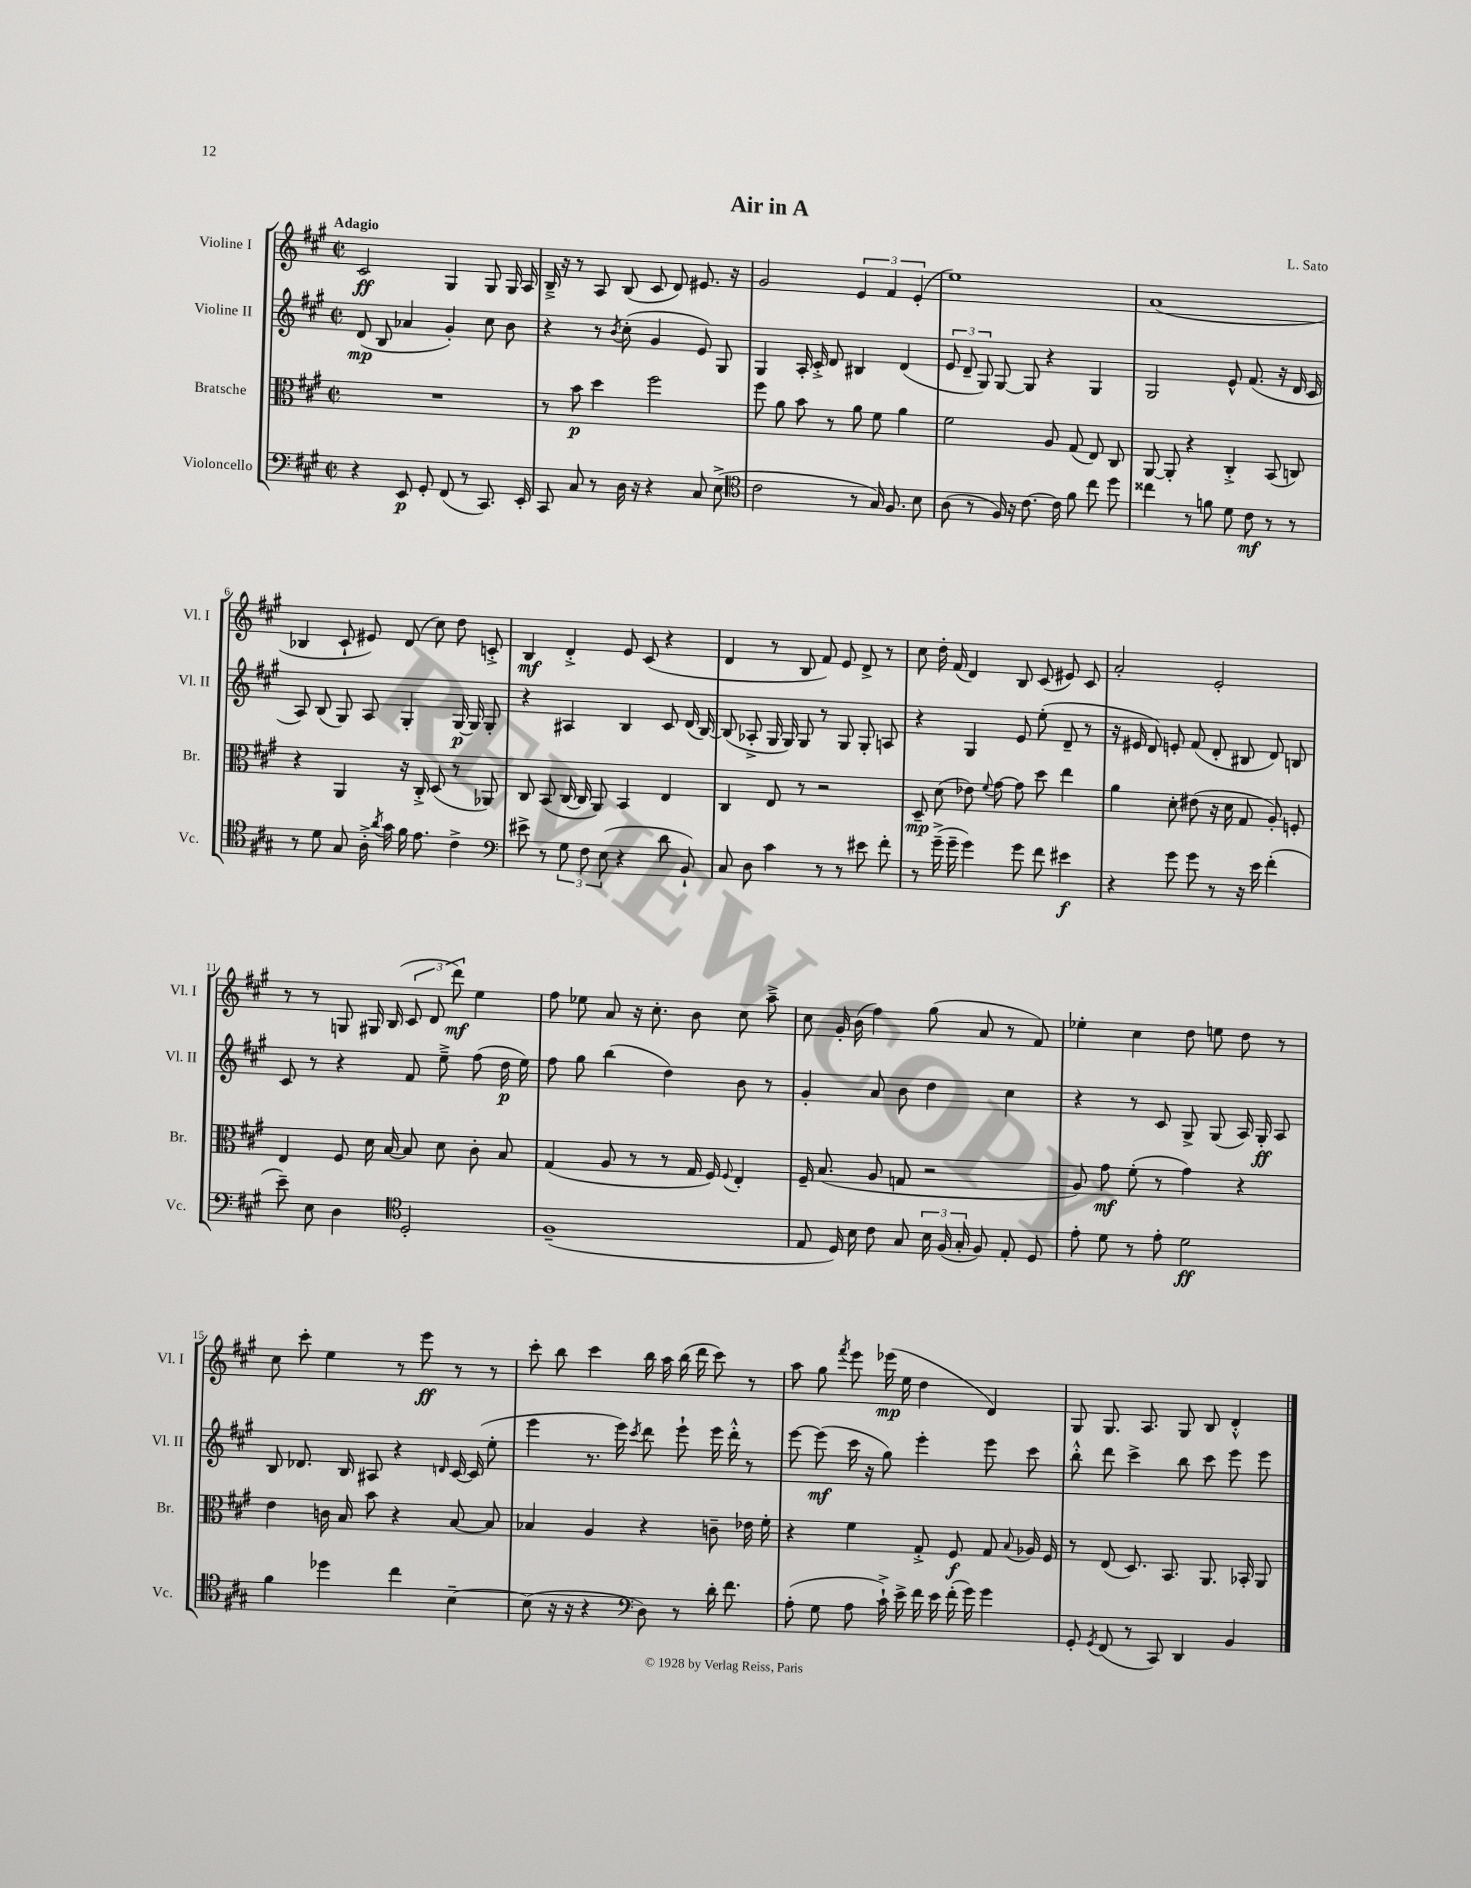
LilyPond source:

\header { title = "Air in A" composer = "L. Sato" }
<<
\new StaffGroup <<
\new Staff = "s0" \with { instrumentName = "Violine I" shortInstrumentName = "Vl. I" } {
    \clef treble \key a \major \defaultTimeSignature \time 2/2 \tempo "Adagio"
    \autoBeamOff cis'2\ff gis4 gis8 gis16 a16 |
    b16---> r16 r8 a8 b8( cis'8 d'8) eis'8. r16 |
    gis'2 \tuplet 3/2 { e'4 fis'4 e'4-.( } |
    e''1) |
    a'1( |
    bes4 cis'8-! eis'8) d'8( cis''8) d''8 c'8-.-> |
    b4\mf d'4-.-> e'8 cis'8( r4 |
    d'4 r8 b8 fis'8) e'8 d'8-> r8 |
    cis''8 d''16-. fis'16( d'4) b8 cis'8( eis'8) cis'8 |
    a'2-. e'2-. |
    r8 r8 g8 gis16 b16( \tuplet 3/2 { cis'8 d'8 d'''8\mf) } e''4 |
    fis''8 ees''8 a'8 r16 cis''8.-. b'8 cis''8 a''8---> |
    cis''8 gis'16-. b'16( fis''4) gis''8( a'8 r8 fis'8) |
    ees''4-. cis''4 d''8 e''8 d''8 r8 |
    cis''8 cis'''8-. e''4 r8 e'''8\ff r8 r8 |
    cis'''8-. b''8 cis'''4 b''16 a''16 b''16( d'''16 cis'''8) r8 |
    a''8 gis''8 \acciaccatura { fis'''8 } e'''8 ees'''16\mp( e''16 d''4 d'4) |
    gis8 gis8. a8. gis8 b8 d'4-.-^ \bar "|." |
}
\new Staff = "s1" \with { instrumentName = "Violine II" shortInstrumentName = "Vl. II" } {
    \clef treble \key a \major \defaultTimeSignature \time 2/2
    \autoBeamOff d'8\mp( b8 aes'4 gis'4-.) cis''8 b'8 |
    r4 r8 \acciaccatura { b'8 } cis''8-.( gis'4 e'8) gis8 |
    gis4 a16-. cis'16-.-> d'8 bis4 d'4( |
    \tuplet 3/2 { e'8 d'8-- gis8) } gis8~ gis8 r4 gis4 |
    gis2 e'8-^ fis'8.( r16 d'16 cis'16 |
    a8) b8( gis8) a8 gis4-. gis16~\p gis16 gis8-. |
    r4 ais4 b4 cis'8 d'16( b16~) |
    b8( aes8-.-> gis16 gis16) gis8 r8 gis8 gis8-. a8 |
    r4 gis4 e'8 e''8-.( d'8-- r8 |
    r16 eis'16 d'8) e'8-. fis'8( d'8-. bis8 d'8) b8 |
    cis'8 r8 r4 fis'8 e''8---> fis''8( d''16\p e''16) |
    fis''8 gis''8 b''4( d''4) b'8 r8 |
    gis'4-. a'8 b'8 d''4 cis''4 |
    r4 r8 cis'8 gis8-> gis8( a16) gis16-.\ff a8 |
    b8 des'8. b16 ais8 r4 \grace { d'16 } cis'16~ cis'16( e''8-. |
    e'''4 r8. e'''16) \acciaccatura { cis'''8 } d'''8 e'''8-! e'''16 d'''16-.-^ r8 |
    e'''8~ e'''8\mf( cis'''16 r16 gis''8) e'''4-. e'''8 cis'''8 |
    b''8-.-^ d'''8 cis'''4-> b''8 cis'''8 e'''8 e'''8 \bar "|." |
}
\new Staff = "s2" \with { instrumentName = "Bratsche" shortInstrumentName = "Br." } {
    \clef alto \key a \major \defaultTimeSignature \time 2/2
    \autoBeamOff R1 |
    r8 b'8\p d''4 fis''2 |
    fis''8 a'8 b'8 r8 a'8 fis'8 a'4 |
    fis'2 a8 gis8( e8) cis8 |
    a,8~ a,8-. r4 cis4-.-> b,8( c8) |
    r4 a,4 r16 cis16-.-> d8( r8 aes,8) |
    cis8 b,8( cis16~ cis16 a,8) b,4 e4 |
    cis4 e8 r8 r2 |
    d8--\mp d'8( ees'8) \appoggiatura { fis'8 } gis'8~ gis'8 d''8 e''4 |
    a'4 d'8-. eis'8( r16 d'16 gis8 a8-.) f8-. |
    e4 fis8 d'16 b16~ b8 d'8 cis'8-. b8 |
    gis4( a8 r8 r8 gis16 fis16) \appoggiatura { fis8 } e4-. |
    fis16-- b8.( a8 g8 r2 |
    a8) gis'8\mf fis'8-.( r8 gis'4) r4 |
    e'4 c'16 b16 b'8 r4 b8~ b8 |
    bes4 a4 r4 c'8-- ees'16 fis'16-. |
    r4 fis'4 gis8-.-> fis8\f gis8 \appoggiatura { b8 } aes16 fis16 |
    r8 e8( d8.) b,8. a,8. bes,16-. a,8 \bar "|." |
}
\new Staff = "s3" \with { instrumentName = "Violoncello" shortInstrumentName = "Vc." } {
    \clef bass \key a \major \defaultTimeSignature \time 2/2
    \autoBeamOff r4 e,8\p gis,8-. fis,8( r8 cis,8.) e,16-. |
    cis,8 cis8 r8 d16 r16 r4 cis8 e8->( |
    \clef tenor cis'2 r8 gis16) fis8. b8 |
    a8( r8 fis16) r16 cis'8.~ cis'16 fis'8 cis''8 d''8 |
    cisis''4 r8 f'8 d'8 cis'8\mf r8 r8 |
    r8 d'8 gis8 a16-.-> \acciaccatura { a'8 } gis'16 fis'16 e'8. cis'4-> |
    \clef bass eis'8-> r8 \tuplet 3/2 { gis8 fis8 e8( } r4 d'8 b,8-!) |
    cis8 d8 cis'4 r8 r8 eis'8 fis'8-. |
    r8 gis'16--->( gis'16-- gis'4) gis'8 fis'8 eis'4\f |
    r4 gis'8 gis'8 r8 r16 e'16 fis'4-.( |
    e'8--) e8 d4 \clef tenor d2-. |
    fis1--( |
    e8 d16) b16 cis'8 gis8 \tuplet 3/2 { b16 fis16( gis16-. } fis8) e8-. d8 |
    e'8-. d'8 r8 e'8-. d'2\ff |
    fis'4 des''4 cis''4 b4~-- |
    b8( r16 r16 r4 \clef bass d8) r8 d'16-. fis'8. |
    a8-.( gis8 a8 cis'16-!->) e'16-> fis'16 e'16 fis'16-.( gis'16) gis'4 |
    gis,8-. \acciaccatura { gis,8 } fis,8( r8 cis,8) d,4 b,4 \bar "|." |
}
>>
>>
